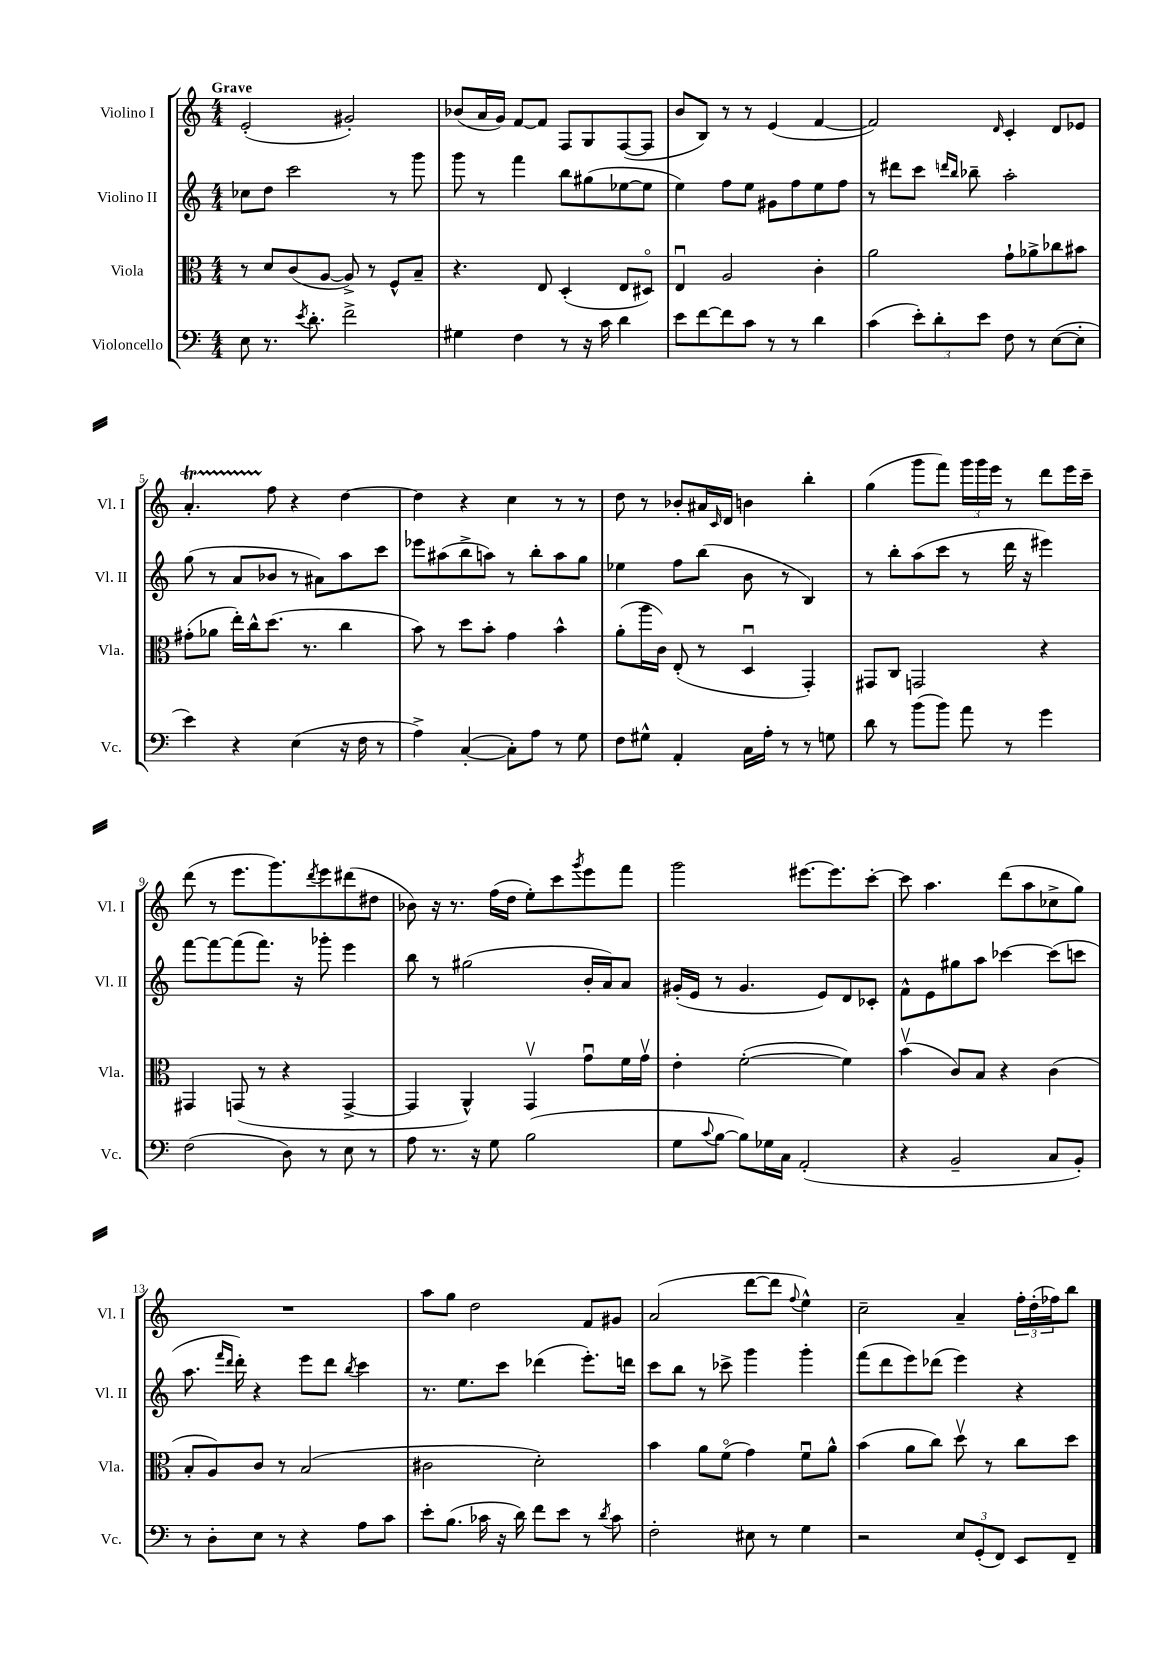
<<
\new StaffGroup <<
\new Staff = "s0" \with { instrumentName = "Violino I" shortInstrumentName = "Vl. I" } {
    \clef treble \key c \major \numericTimeSignature \time 4/4 \tempo "Grave"
    e'2-.( gis'2-.) |
    bes'8( a'16 g'16) f'8~ f'8 f8 g8 f8~( f8 |
    b'8 b8) r8 r8 e'4( f'4~ |
    f'2) \grace { d'16 } c'4-. d'8 ees'8 |
    a'4.-.\startTrillSpan f''8\stopTrillSpan r4 d''4~ |
    d''4 r4 c''4 r8 r8 |
    d''8 r8 bes'8-. ais'16 \grace { c'16 } d'16 b'4 b''4-. |
    g''4( g'''8 f'''8) \tuplet 3/2 { g'''16 g'''16 e'''16 } r8 d'''8 e'''16 c'''16-- |
    d'''8( r8 e'''8. g'''8.) \acciaccatura { d'''8 } e'''8 dis'''8( dis''8 |
    bes'8) r16 r8. f''16( d''16 e''8-.) c'''8 \acciaccatura { g'''8 } e'''8 f'''8 |
    g'''2 eis'''8.~ eis'''8. c'''8~-. |
    c'''8 a''4. d'''8( a''8 ces''8-> g''8) |
    R1 |
    a''8 g''8 d''2 f'8 gis'8 |
    a'2( d'''8~ d'''8 \appoggiatura { f''8 } e''4-^) |
    c''2-- a'4-- \tuplet 3/2 { f''16-. d''16-.( fes''16) } b''8 \bar "|." |
}
\new Staff = "s1" \with { instrumentName = "Violino II" shortInstrumentName = "Vl. II" } {
    \clef treble \key c \major \numericTimeSignature \time 4/4
    ces''8 d''8 c'''2 r8 g'''8 |
    g'''8 r8 f'''4 b''8 gis''8( ees''8~ ees''8 |
    e''4) f''8 e''8 gis'8 f''8 e''8 f''8 |
    r8 dis'''8 c'''8 \grace { d'''16 b''16 } bes''8-- a''2-. |
    g''8( r8 a'8 bes'8 r8 ais'8) a''8 c'''8 |
    ees'''8 ais''8( b''8-> a''8) r8 b''8-. a''8 g''8 |
    ees''4 f''8 b''8( b'8 r8 b4) |
    r8 b''8-. a''8( c'''8 r8 d'''16 r16 eis'''4) |
    f'''8~ f'''8~ f'''8( f'''8.) r16 ges'''8-. e'''4 |
    b''8 r8 gis''2( b'16-. a'16) a'8 |
    gis'16-.( e'16 r8 gis'4. e'8) d'8 ces'8-. |
    f'8-^ e'8 gis''8 a''8 ces'''4~ ces'''8( c'''8 |
    a''8. \grace { f'''16 d'''16 } d'''16-.) r4 e'''8 d'''8 \acciaccatura { b''8 } c'''4 |
    r8. e''8. c'''8 des'''4( e'''8.-.) d'''16 |
    c'''8 b''8 r8 ces'''8-> g'''4 g'''4-. |
    f'''8( d'''8 e'''8) des'''8( e'''4) r4 \bar "|." |
}
\new Staff = "s2" \with { instrumentName = "Viola" shortInstrumentName = "Vla." } {
    \clef alto \key c \major \numericTimeSignature \time 4/4
    r8 d'8 c'8( a8~ a8->) r8 f8-^ b8-- |
    r4. e8 d4-.( e8 dis8\flageolet) |
    e4\downbow a2 c'4-. |
    a'2 g'8-! aes'8-> ces''8 bis'8 |
    gis'8-.( aes'8 e''16-.) c''16-^ d''8.( r8. c''4 |
    b'8) r8 d''8 b'8-. g'4 b'4-^ |
    a'8-.( a''16 c'16) e8-.( r8 d4\downbow g,4-.) |
    gis,8 c8 g,2 r4 |
    gis,4 g,8( r8 r4 g,4~-> |
    g,4 a,4-^) g,4\upbow g'8\downbow f'16 g'16\upbow |
    e'4-. f'2~-.( f'4) |
    b'4\upbow( c'8) b8 r4 c'4( |
    b8-. a8) c'8 r8 b2( |
    cis'2 d'2-.) |
    b'4 a'8 f'8\flageolet( g'4) f'8\downbow a'8-^ |
    b'4( a'8 c''8) d''8\upbow r8 c''8 d''8 \bar "|." |
}
\new Staff = "s3" \with { instrumentName = "Violoncello" shortInstrumentName = "Vc." } {
    \clef bass \key c \major \numericTimeSignature \time 4/4
    e8 r8. \acciaccatura { e'8 } d'8.-. f'2-> |
    gis4 f4 r8 r16 c'16 d'4 |
    e'8 f'8~ f'8 c'8 r8 r8 d'4 |
    c'4( \tuplet 3/2 { e'8-.) d'8-. e'8 } f8 r8 e8~( e8-. |
    e'4) r4 e4( r16 f16 r8 |
    a4->) c4~-.( c8-.) a8 r8 g8 |
    f8 gis8-^ a,4-. c16 a16-. r8 r8 g8 |
    d'8 r8 b'8( b'8) a'8 r8 g'4 |
    f2( d8) r8 e8 r8 |
    a8 r8. r16 g8 b2( |
    g8 \appoggiatura { c'8 } b8~ b8) ges16 c16 a,2-.( |
    r4 b,2-- c8 b,8-.) |
    r8 d8-. e8 r8 r4 a8 c'8 |
    e'8-. b8.( ces'16 r16 d'16) f'8 e'8 r8 \acciaccatura { d'8 } ces'8 |
    f2-. eis8 r8 g4 |
    r2 \tuplet 3/2 { e8 g,8-.( f,8) } e,8 f,8-- \bar "|." |
}
>>
>>
